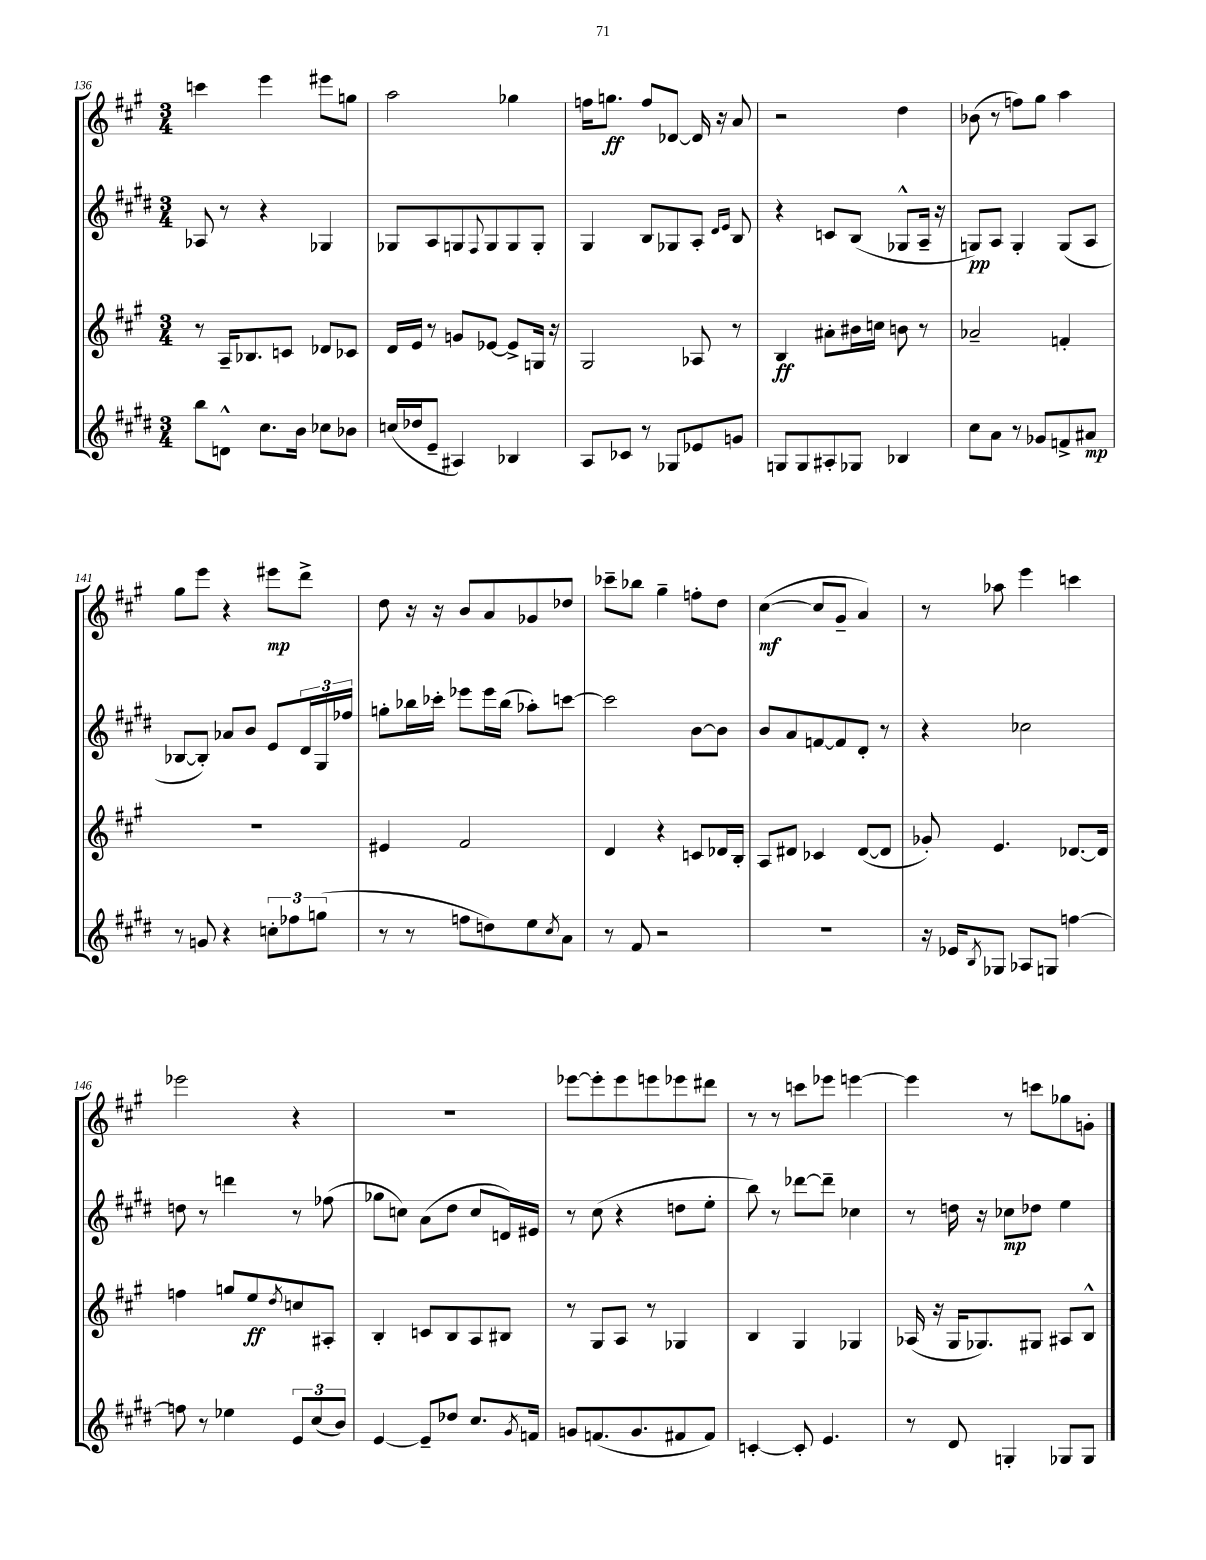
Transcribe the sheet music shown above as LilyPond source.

<<
\new StaffGroup <<
\new Staff = "s0" {
    \clef treble \key a \major \numericTimeSignature \time 3/4
    c'''4 e'''4 eis'''8 g''8 |
    a''2 ges''4 |
    f''16 g''8.\ff f''8 des'8~ des'16 r16 a'8 |
    r2 d''4 |
    bes'8( r8 f''8) gis''8 a''4 |
    gis''8 e'''8 r4 eis'''8\mp d'''8-> |
    d''8 r16 r16 b'8 a'8 ges'8 des''8 |
    ces'''8-- bes''8 gis''4-- f''8-. d''8 |
    cis''4~\mf( cis''8 gis'8-- a'4) |
    r8 aes''8 e'''4 c'''4 |
    ees'''2 r4 |
    R2. |
    ees'''8~ ees'''8-. ees'''8 e'''8 ees'''8 dis'''8 |
    r8 r8 c'''8 ees'''8 e'''4~ |
    e'''4 r8 c'''8 ges''8 g'8-. \bar "|." |
}
\new Staff = "s1" {
    \clef treble \key e \major \numericTimeSignature \time 3/4
    aes8 r8 r4 ges4 |
    ges8 a8 g8 \appoggiatura { fis8 } g8 g8 g8-. |
    gis4 b8 ges8 a8-. \grace { dis'16 e'16 } b8 |
    r4 c'8 b8( ges8-^ a16-- r16 |
    g8\pp) a8 g4-. g8( a8 |
    bes8~ bes8-.) aes'8 b'8 e'8 \tuplet 3/2 { dis'16 gis16 fes''16 } |
    g''8-. bes''16 ces'''16-. ees'''8 ees'''16 bes''16( aes''8-.) c'''8~ |
    c'''2 b'8~ b'8 |
    b'8 a'8 f'8~ f'8 dis'8-. r8 |
    r4 ces''2 |
    d''8 r8 d'''4 r8 fes''8( |
    ges''8 c''8) a'8( dis''8 c''8 d'16) eis'16 |
    r8 cis''8( r4 d''8 e''8-. |
    b''8) r8 des'''8~ des'''8-- ces''4 |
    r8 d''16 r16 ces''8\mp des''8 e''4 \bar "|." |
}
\new Staff = "s2" {
    \clef treble \key a \major \numericTimeSignature \time 3/4
    r8 a16-- bes8. c'8 des'8 ces'8 |
    d'16 e'16 r8 g'8 ees'8~ ees'8-> g16 r16 |
    gis2 aes8 r8 |
    b4\ff ais'8-. bis'16 c''16 b'8 r8 |
    aes'2-- f'4-. |
    R2. |
    eis'4 fis'2 |
    d'4 r4 c'8 des'16 b16-. |
    a8 dis'8 ces'4 dis'8~( dis'8 |
    ges'8-.) e'4. des'8.~ des'16 |
    f''4 g''8 e''8\ff \acciaccatura { d''8 } c''8 ais8-. |
    b4-. c'8 b8 a8 bis8 |
    r8 gis8 a8 r8 ges4 |
    b4 gis4 ges4 |
    aes16( r16 gis16 ges8.) gis8 ais8 b8-^ \bar "|." |
}
\new Staff = "s3" {
    \clef treble \key e \major \numericTimeSignature \time 3/4
    b''8 d'8-^ cis''8. b'16 ces''8 bes'8 |
    c''16( des''16 e'8-- ais4) bes4 |
    a8 ces'8 r8 ges8 ees'8 g'8 |
    g8 g8 ais8-. ges8 bes4 |
    cis''8 a'8 r8 ges'8 f'8-> ais'8\mp |
    r8 g'8 r4 \tuplet 3/2 { c''8-. fes''8 g''8( } |
    r8 r8 f''8 d''8) e''8 \acciaccatura { cis''8 } a'8 |
    r8 fis'8 r2 |
    R2. |
    r16 ees'16 \acciaccatura { b8 } ges8 aes8 g8 f''4~ |
    f''8 r8 ees''4 \tuplet 3/2 { e'8 cis''8( b'8) } |
    e'4~ e'8-- des''8 cis''8. \acciaccatura { gis'8 } f'16 |
    g'8 f'8.( g'8. fis'8 fis'8) |
    c'4~-. c'8-. e'4. |
    r8 dis'8 g4-. ges8 ges8 \bar "|." |
}
>>
>>
\layout { \context { \Score currentBarNumber = #136 } }
